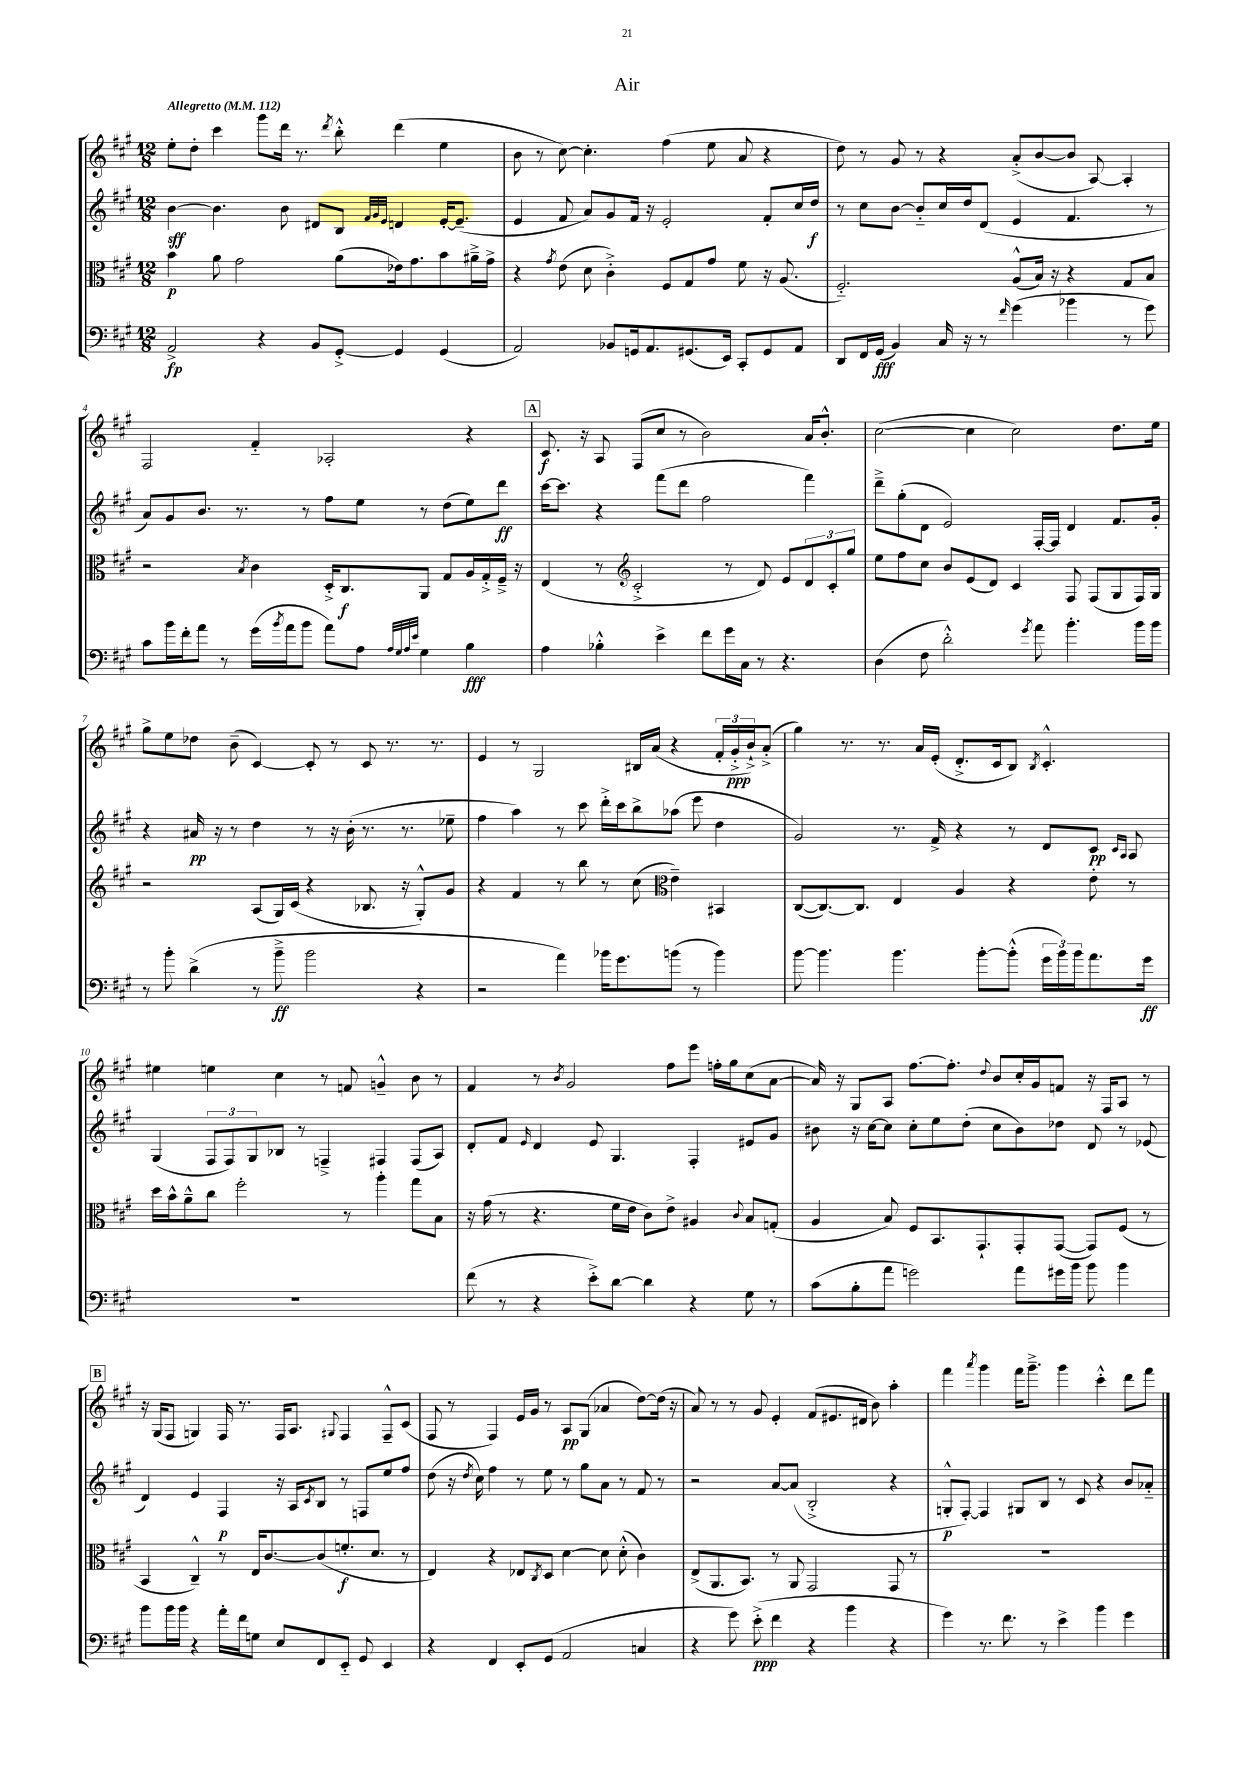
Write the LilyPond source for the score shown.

\header { title = "Air" }
<<
\new StaffGroup <<
\new Staff = "s0" {
    \clef treble \key a \major \numericTimeSignature \time 12/8 \tempo "Allegretto" 4 = 112
    e''8-. d''8-. cis'''4 gis'''8 d'''16 r8. \acciaccatura { d'''8 } b''8-.-^ d'''4( e''4 |
    b'8 r8 cis''8~) cis''4.-. fis''4( e''8 a'8 r4 |
    d''8) r8 gis'8 r8 r4 a'8-.->( b'8~ b'8 a8~) a4-. |
    fis2 fis'4-_ aes2-. r4 |
    \mark \markup { \box "A" } cis'8.\f r16 a8 fis8( cis''8 r8 b'2) a'16 b'8.-.-^ |
    cis''2~( cis''4 cis''2) d''8. e''16 |
    gis''8-> e''8 des''8 b'8--( cis'4~) cis'8-. r8 cis'8 r8. r8. |
    e'4 r8 gis2 bis16 a'16( r4 \tuplet 3/2 { fis'16-. gis'16-.->\ppp b'16-!->) } a'8-.->( |
    gis''4) r8. r8. a'16 e'16-.( d'8.-.-> cis'16 b8) \acciaccatura { b8 } cis'4.-.-^ |
    eis''4 e''4 cis''4 r8 f'8 g'4---^ b'8 r8 |
    fis'4 r8 \acciaccatura { b'8 } gis'2 fis''8 e'''8 f''16-. gis''16 cis''8( a'8~ |
    a'16) r16 gis8 a8 fis''8.~ fis''8.-. \appoggiatura { d''8 } b'8 cis''16-. gis'16 f'8 r16 fis16 a8 r8 |
    \mark \markup { \box "B" } r16 gis16( fis8 g4) fis16 r8. fis16 a8. \appoggiatura { gis8 } fis4 fis8---^ cis'8( |
    fis8 r8 fis4) e'16 gis'16 r8 a8\pp gis8( aes'4 d''8~) d''16( r16 |
    a'8) r8 r8 gis'8 e'4-. fis'8( eis'8. dis'16 b'8) a''4-. |
    fis'''4 \acciaccatura { a'''8 } gis'''4 fis'''16 gis'''8.---> gis'''4 cis'''4-.-^ d'''8 fis'''8 \bar "|." |
}
\new Staff = "s1" {
    \clef treble \key a \major \numericTimeSignature \time 12/8
    b'4~\sff b'4. b'8 dis'8 b8 \grace { fis'32 gis'32 e'32 } d'4 e'16~-. e'8.--( |
    e'4 fis'8 a'8) gis'8 fis'16 r16 e'2-. fis'8-. cis''16 d''16\f |
    r8 cis''8 b'8~ b'8-_ cis''16 d''16 d'8( e'4 fis'4. r8 |
    a'8) gis'8 b'8. r8. r8 fis''8 e''8 r8 d''8( e''8) d'''8\ff |
    \mark \markup { \box "A" } cis'''16~ cis'''8. r4 fis'''8( d'''8 fis''2 fis'''4) |
    d'''8---> gis''8-.( d'8 e'2) fis16~-. fis16 d'4 fis'8. gis'16-. |
    r4 ais'16\pp r16 r8 d''4 r8 r16 b'16-.( r8. r8. ees''8-- |
    fis''4 a''4) r8 cis'''8 d'''16-.-> cis'''16 b''8-> aes''8( e'''8 d''4 |
    gis'2) r8. fis'16-> r4 r8 d'8 cis'8\pp \grace { cis'16 a16 } a8 |
    gis4( \tuplet 3/2 { fis8 fis8) gis8 } bes8 r8 f4---> fis4 fis8( a8) |
    d'8-. fis'8 \grace { e'16 } d'4 e'8 gis4. fis4-. eis'8 gis'8 |
    bis'8 r16 cis''16~ cis''8 cis''8-. e''8 d''8-.( cis''8 bis'8) des''8 d'8 r8 ees'8( |
    \mark \markup { \box "B" } d'4) e'4 fis4\p r16 a16 \acciaccatura { cis'8 } b8 r8 f8 e''8 fis''8 |
    d''8( r16 \acciaccatura { d''8 } cis''16) fis''4 r8 e''8 r8 gis''8 a'8 r8 fis'8 r8 |
    r2 a'8~ a'8( b2-.-> r4 |
    g8-.-^\p fis8~-.) fis4 gis8 b8 r8 cis'8 r4 b'8 aes'8-_ \bar "|." |
}
\new Staff = "s2" {
    \clef alto \key a \major \numericTimeSignature \time 12/8
    b'4\p a'8 gis'2 a'8( ees'16) gis'8. b'8 ais'16---> gis'16-> |
    r4 \acciaccatura { gis'8 } e'8( d'8 cis'4-.->) fis8 gis8 gis'8 fis'8 r16 a8.( |
    fis2.-_) a8-^( b16) r16 r4 gis8 b8 |
    r2 \acciaccatura { b8 } cis'4 d16-.-> cis8.\f a,8 gis8 a16 gis16-.-> fis16---> r16 |
    \mark \markup { \box "A" } e4( r8 \clef treble cis'2-.-> r8 d'8) e'8 \tuplet 3/2 { d'8 cis'8-. gis''8 } |
    e''8 fis''8 cis''8 b'8 e'8( d'8) cis'4 fis8 fis8( gis8 fis16) gis16 |
    r2 a8( gis16) cis'16( r4 bes8. r16 gis8-.-^) gis'8 |
    r4 fis'4 r8 b''8 r8 cis''8( \clef alto e'4--) bis,4 |
    cis8~( cis8.~) cis8. e4 a4 r4 e'8-. r8 |
    d''16 b'16-^ a'8---^ cis''8 fis''2-. r8 a''4-. gis''8 b8 |
    r16 gis'16( r8 r4. fis'16 e'16 cis'8) e'8-> ais4 \appoggiatura { cis'8 } b8 g8-.( |
    a4 b8) fis8 b,8. gis,8.-! gis,8-. gis,8~( gis,8) fis8( r8 |
    \mark \markup { \box "B" } b,4 cis4---^) r8 e16 cis'8.~ cis'8( f'8.-.\f d'8. r8 |
    e4) r4 ees8 \acciaccatura { cis8 } d8 d'4~ d'8 d'8-.-^( cis'4) |
    e8->( a,8. b,8.) r8 a,8 gis,2 gis,8 r8 |
    R1. \bar "|." |
}
\new Staff = "s3" {
    \clef bass \key a \major \numericTimeSignature \time 12/8
    a,2->\fp r4 b,8 gis,8~-.-> gis,4 gis,4( |
    a,2) bes,8 g,16 a,8. gis,8.( e,16) cis,8-. gis,8 a,8 |
    d,8 fis,16 gis,16\fff( b,4) cis16 r16 r8 \grace { fis'16 } gis'4( bes'4 r8 gis'8) |
    cis'8 b'16 fis'16-. a'8 r8 gis'16( \acciaccatura { b'8 } a'16 b'8 a'8) a8 \grace { a32 gis32 a32 e'32 } gis4 b4\fff |
    \mark \markup { \box "A" } a4 bes4-.-^ e'4-> fis'8 gis'16 cis16 r8 r4. |
    d4( fis8 d'2-.-^) \acciaccatura { gis'8 } a'8 b'4.-. b'16 b'16 |
    r8 b'8-. d'4->( r8 b'8--->\ff b'2 r4 |
    r2 a'4) bes'16 gis'8. b'8( r8 b'4) |
    b'8~ b'4. b'4. b'8~-. b'8-.-^( \tuplet 3/2 { gis'16 b'16) b'16 } a'8. gis'16\ff |
    R1. |
    fis'8( r8 r4 e'8-.->) d'8~ d'4 r4 gis8 r8 |
    cis'8( b8-. a'8 g'2) a'8 gis'16 b'16 b'8 b'4 |
    \mark \markup { \box "B" } b'8 b'16 b'16 r4 a'16-. fis'16 g8 e8 fis,8 e,8-_ gis,8 e,4 |
    r4 fis,4 e,8-. gis,8( a,2 c4 |
    r4 gis'8) e'8-.->\ppp( fis'4 r4 b'4 r4 |
    gis'4) r8. fis'8. r8 e'4-> b'4 gis'4 \bar "|." |
}
>>
>>
